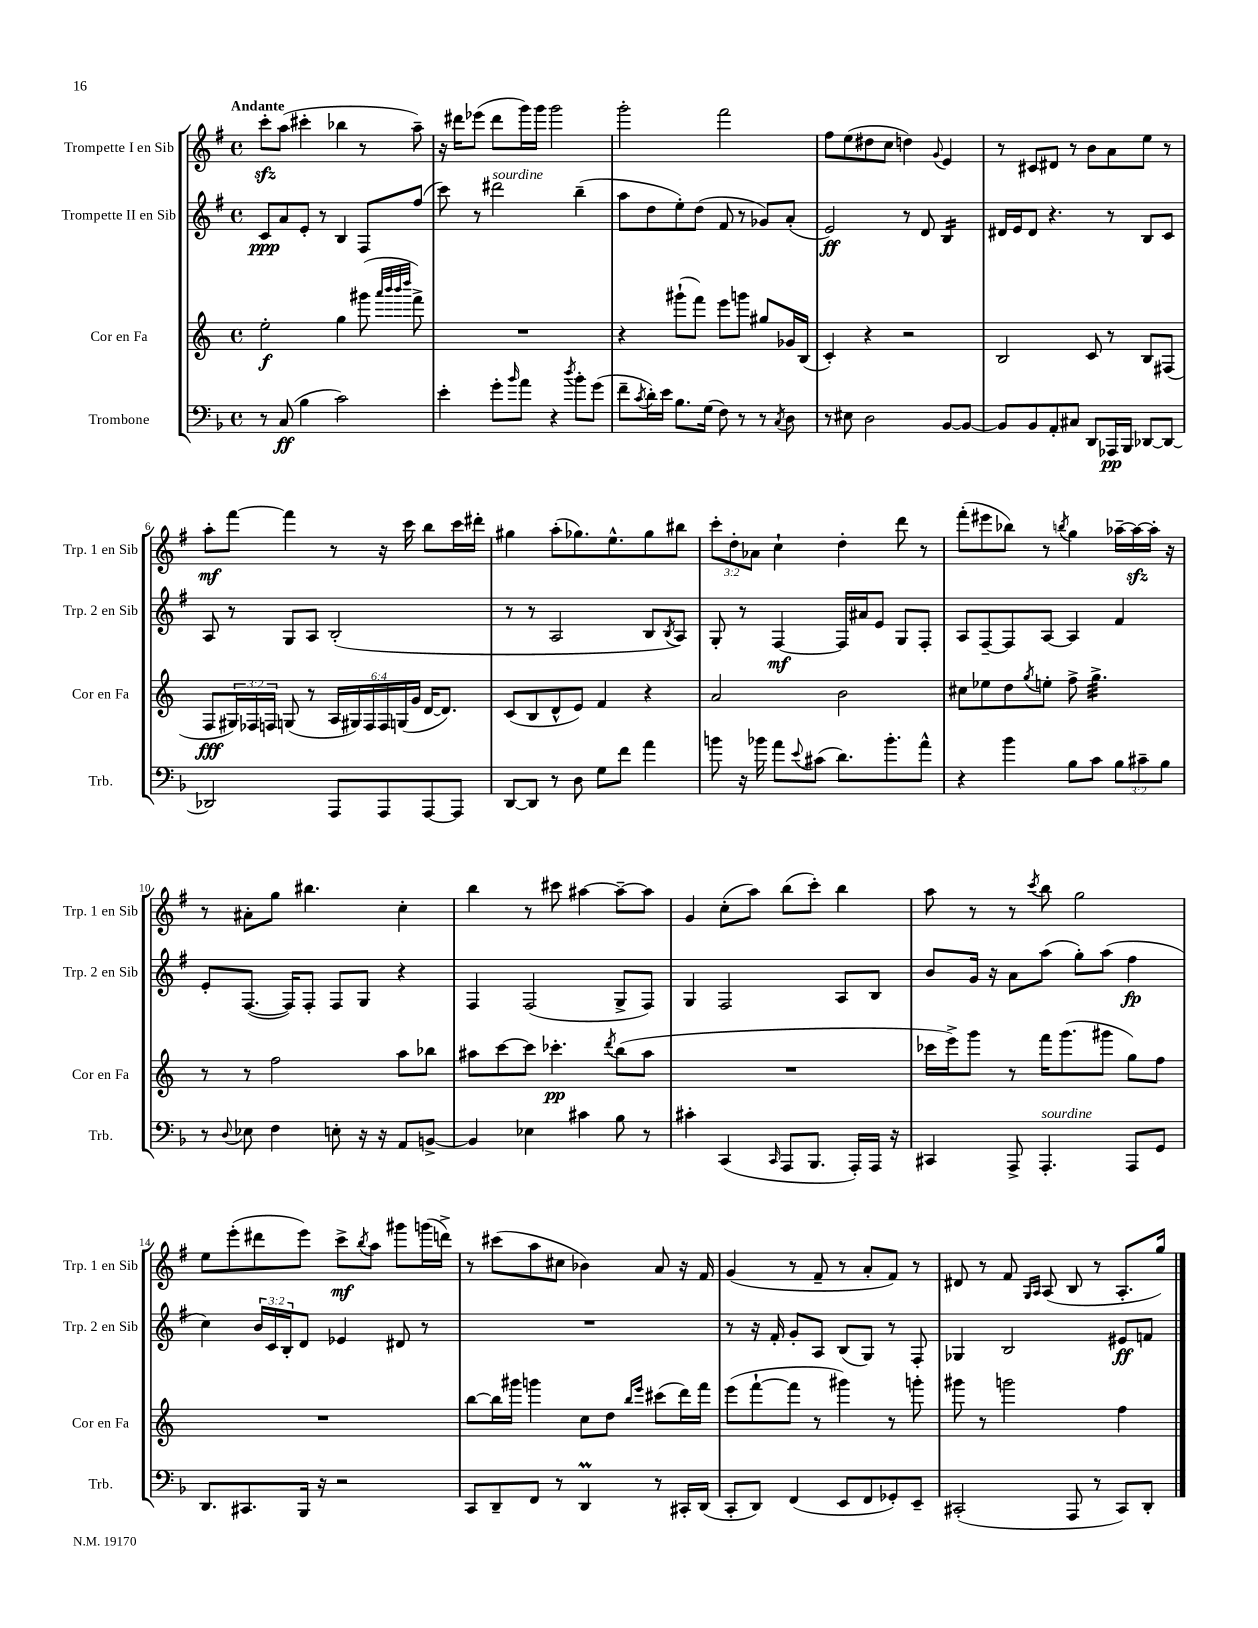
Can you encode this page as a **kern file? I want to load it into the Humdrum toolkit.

**kern	**kern	**kern	**kern
*staff4	*staff3	*staff2	*staff1
*clefF4	*clefG2	*clefG2	*clefG2
*k[b-]	*k[]	*k[f#]	*k[f#]
*M4/4	*M4/4	*M4/4	*M4/4
*met(c)	*met(c)	*met(c)	*met(c)
8r	2ee'	8c	8ccc'
(8C	.	8a	(8aa
4B-	.	8e'	4ccc#'
.	.	8r	.
2c)	4gg	4B	4bb-
.	(8ggg#	8F#	8r
.	32qqaaa	.	.
.	32qqbbb	.	.
.	32qqbbb	.	.
.	32qqdddd	.	.
.	8fff^)	(8ff#	8aa~)
=	=	=	=
4e'	1r	8ccc)	16r
.	.	.	16ddd#
.	.	8r	(8eee-
8g'	.	2ddd#	8ddd#
16qqb-	.	.	.
8a	.	.	16ggg)
.	.	.	16ggg
4r	.	.	2ggg
8qdd	.	.	.
8b-'	.	(4bb~	.
(8g	.	.	.
=	=	=	=
8f~	4r	8aa	2ggg'
8qc	.	.	.
16d')	.	8dd	.
16e	.	.	.
8.B-	(8ggg#`	8ee')	.
.	8fff)	(8dd	.
(16G	.	.	.
8F)	8eee	8f#	2fff#
8r	8ggg	8r	.
8r	8gg#	8g-)	.
8qC	.	.	.
8D	16g-	(8a'	.
.	(16B	.	.
=	=	=	=
8r	4c')	2e)	8ff#
8E#	.	.	(8ee
2D	4r	.	8dd#
.	.	.	8cc
.	2r	8r	4dd)
.	.	8d	.
.	.	.	8qqg
[8BB-	.	4B	4e
8BB-_	.	.	.
=	=	=	=
8BB-]	2B	16d#	8r
.	.	16e	.
8BB-	.	8d#	8c#
8AA'	.	4.r	8d#
8C#	.	.	8r
8DD	8c	.	8b
16AAA-	8r	8r	8a
16BBB-	.	.	.
[8DD-	8B	8B	8ee
8DD-_	(8F#	8c	8r
=	=	=	=
2DD-]	8F	8A	8aa'
.	24G#)	8r	[8fff#
.	24F-	.	.
.	24F	.	.
.	(8G	8G	4fff#]
.	8r	8A	.
8AAA	24A	(2B'	8r
.	24G#)	.	.
.	24F	.	.
8AAA	24F	.	16r
.	(24G	.	.
.	.	.	16ccc
.	24g	.	.
[8AAA	[16d	.	8bb
.	8.d])	.	.
8AAA]	.	.	16ccc
.	.	.	16ddd#'
=	=	=	=
[8DD	(8c	8r	4gg#
8DD]	8B	8r	.
8r	8d^^	2A	(8aa'
8D	8e)	.	8.gg-)
8G	4f	.	.
.	.	.	8.ee^^
8f	.	.	.
4a	4r	8B	8gg-
.	.	8qB	.
.	.	8A)	8bb#
=	=	=	=
8b	2a	8G'	12ccc'
.	.	.	12dd'
16r	.	8r	.
.	.	.	12a-
16b-	.	.	.
8a	.	[4F#	4cc`
8qqe	.	.	.
(8c#	.	.	.
8.d)	2b	16F#]	4dd'
.	.	16a#	.
.	.	8e	.
8.b-'	.	.	.
.	.	8G	8ddd
8a^^	.	8F#'	8r
=	=	=	=
4r	8cc#	8A	(8fff#'
.	8ee-	[8F#~	8eee#
4b-	8dd	8F#]	8bb-)
.	8qgg	.	.
.	8ee'	[8A	8r
.	.	.	8qbb
8B-	8ff^	4A]	4gg
8c	4.gg^	.	.
12B-	.	4f#	[16aa-~
.	.	.	16aa-_
12c#~	.	.	.
.	.	.	16aa-']
12B-	.	.	.
.	.	.	16r
=	=	=	=
8r	8r	8e'	8r
8qqD	.	.	.
8E-	8r	([8.F#	8a#'
4F	2ff	.	8gg
.	.	16F#])	.
.	.	8F#'	4.bb#
8E'	.	8F#	.
16r	.	8G	.
16r	.	.	.
8AA	8aa	4r	4cc'
[8BB^	8bb-	.	.
=	=	=	=
4BB]	8aa#	4F#	4bb
.	[8ccc	.	.
4E-	8ccc]	(2F#	8r
.	4.ccc-'	.	8ccc#
4c#	.	.	[4aa#
.	8qddd	.	.
8B-	(8bb	8G^	8aa#~_
8r	8aa#	8F#)	8aa#]
=	=	=	=
4c#'	1r	4G	4g
(4CC	.	2F#	(8cc'
.	.	.	8aa)
16qqCC	.	.	.
8AAA	.	.	(8bb
8.BBB-	.	.	8ccc')
.	.	8A	4bb
16AAA')	.	.	.
16AAA	.	8B	.
16r	.	.	.
=	=	=	=
4CC#	16ccc-	8b	8aa
.	16eee^)	.	.
.	8ggg	16g	8r
.	.	16r	.
8AAA^	8r	8a	8r
.	.	.	8qccc
4.AAA'	16fff	(8aa	8bb
.	(8.ggg	.	.
.	.	8gg')	2gg
.	8ggg#	(8aa	.
8AAA	8gg)	4ff#	.
8GG	8ff	.	.
=	=	=	=
8.DD	1r	4cc)	8ee
.	.	.	(8eee'
8.CC#	.	.	.
.	.	24b	8ddd#
.	.	24c	.
.	.	24B'	.
16BBB-	.	8d	8eee)
16r	.	.	.
2r	.	4e-	8ccc^
.	.	.	8qbb
.	.	.	8aa
.	.	8d#	8ggg#
.	.	8r	(16ggg
.	.	.	16ddd^)
=	=	=	=
8CC	[8bb	1r	8r
8DD~	16bb]	.	(8ccc#
.	16ggg#	.	.
8FF	4ggg	.	8aa
8r	.	.	8cc#
4DD	8cc	.	4b-)
.	8dd	.	.
.	16qqbb	.	.
.	16qqeee	.	.
8r	(8ccc#	.	8a
16CC#'	16ddd)	.	16r
(16DD	16fff	.	16f#
=	=	=	=
8CC'	(8eee	8r	(4g
8DD)	[8fff`	16r	.
.	.	16f#'	.
(4FF	8fff]	8g'	8r
.	8r	8A	8f#~
8EE	4ggg#)	(8B	8r
8FF	.	8G)	8a'
8GG-')	8r	8r	8f#)
8EE~	8ggg'	8F#'	8r
=	=	=	=
(2CC#'	8ggg#	4G-	8d#
.	8r	.	8r
.	2ggg	2B	8f#
.	.	.	16qqG
.	.	.	16qqA
.	.	.	(8A
8AAA	.	.	8B
8r	.	.	8r
8CC#)	4ff	8e#	8.A'
8DD'	.	8f	.
.	.	.	16gg)
==	==	==	==
*-	*-	*-	*-
